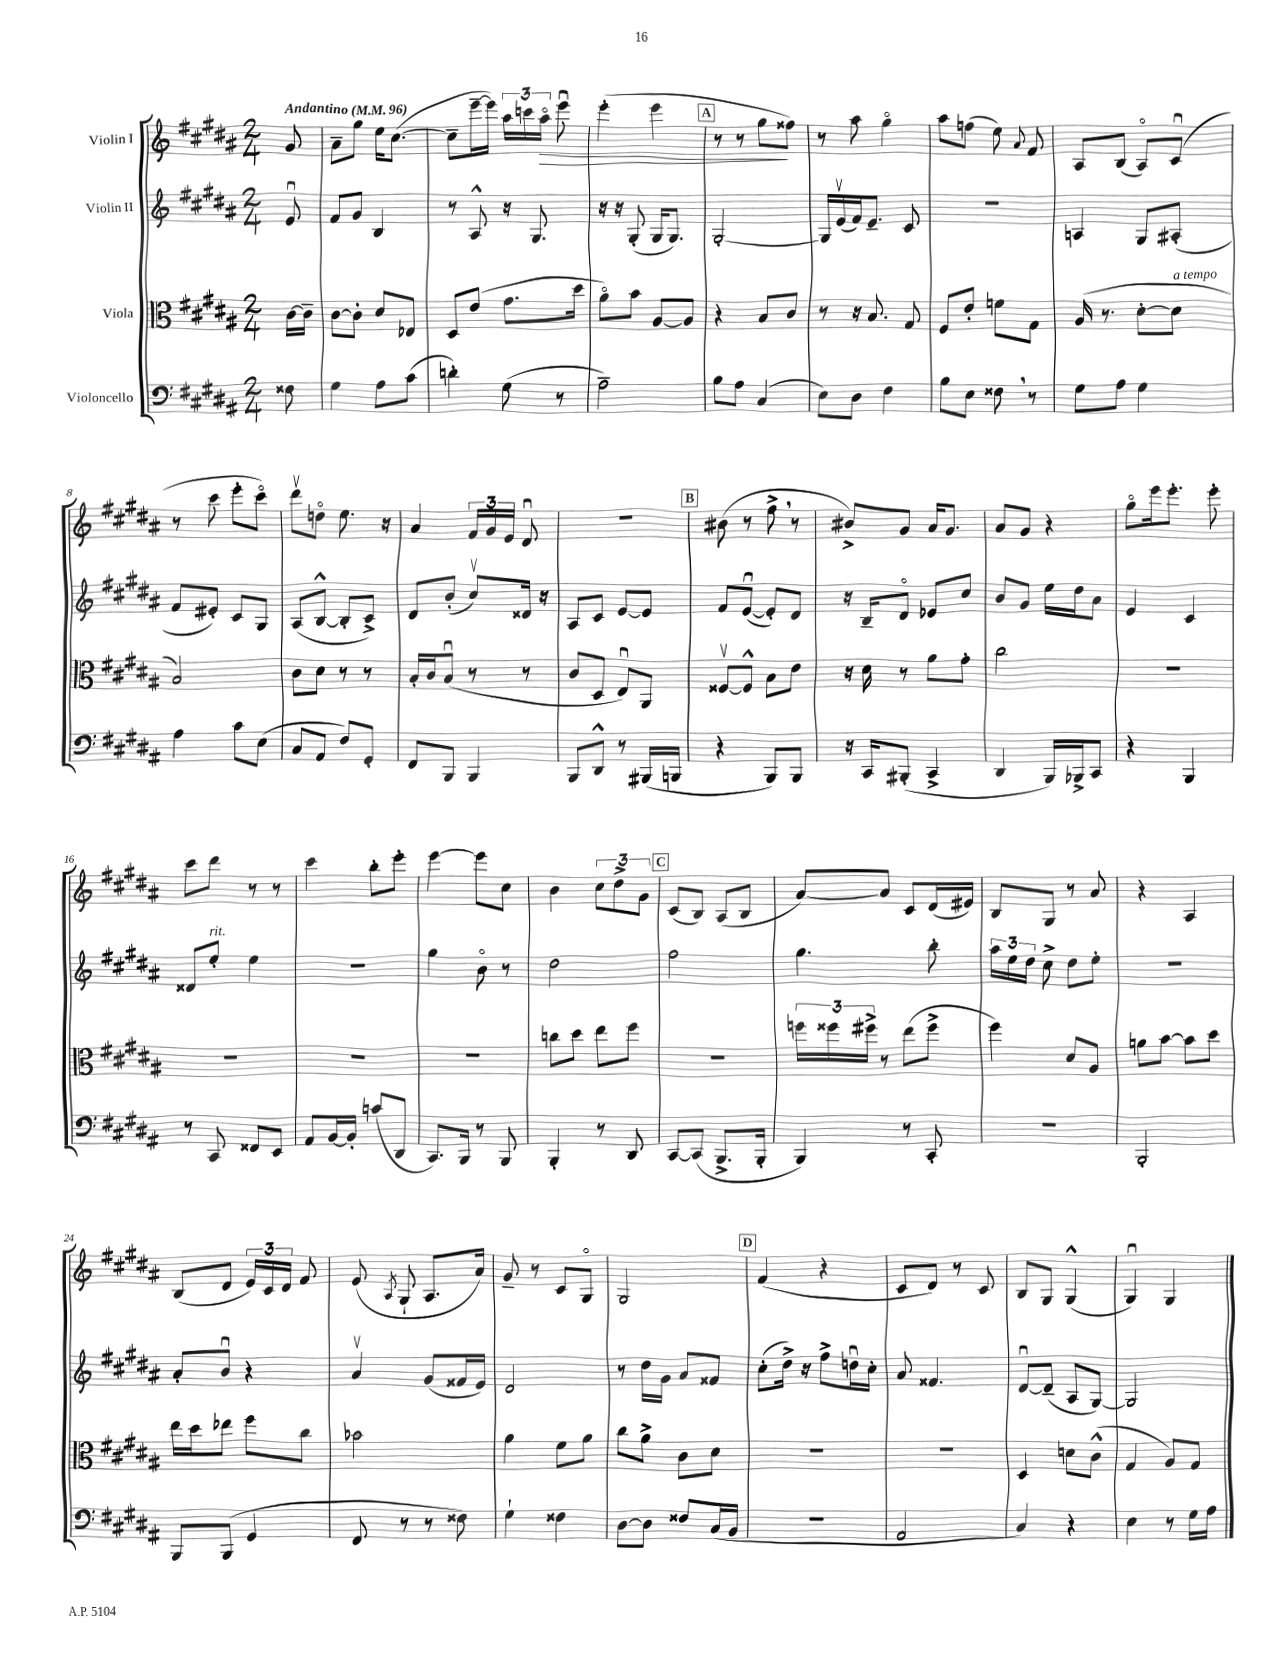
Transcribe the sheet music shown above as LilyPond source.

<<
\new StaffGroup <<
\new Staff = "s0" \with { instrumentName = "Violin I" } {
    \clef treble \key b \major \numericTimeSignature \time 2/4 \partial 8 \tempo "Andantino" 4 = 96
    \autoBeamOff gis'8 |
    ais'8[-- gis''8] e''16[ cis''8.]~( |
    cis''8[-- e'''16~-- e'''16]) \tuplet 3/2 { ais''16[ c'''16 ais''16]\flageolet\> } e'''8\downbow |
    e'''4-.( e'''4 |
    \mark \markup { \box "A" } r8 r8 gis''8[\! fisis''8]) |
    r8 ais''8 gis''4\flageolet |
    ais''8[ f''8]( e''8) \appoggiatura { ais'8 } fis'8 |
    ais8[ b8]( ais8[\flageolet) cis'8]\downbow( |
    r8 cis'''8 e'''8[-. cis'''8]\flageolet) |
    dis'''8[\upbow d''8]\flageolet e''8. r16 |
    ais'4 \tuplet 3/2 { fis'16[ gis'16 e'16] } dis'8\downbow |
    R2 |
    \mark \markup { \box "B" } bis'8( r8 fis''8-> \breathe r8 |
    bis'8[->) gis'8] ais'16[ gis'8.] |
    ais'8[ gis'8] r4 |
    gis''8[\flageolet e'''16 e'''8.]-. e'''8-. |
    cis'''8[ dis'''8] r8 r8 |
    cis'''4 b''8[-. e'''8]-. |
    e'''4~ e'''8[ cis''8] |
    b'4 \tuplet 3/2 { cis''8[ dis''8-> gis'8] } |
    \mark \markup { \box "C" } cis'8[( b8]) ais8[( b8] |
    ais'8[~) ais'8] cis'8[ dis'16( eis'16]) |
    b8[ gis8] r8 ais'8 |
    r4 ais4 |
    b8[( dis'8] \tuplet 3/2 { e'16[) cis'16 dis'16] } fis'8 |
    e'8( \acciaccatura { ais8 } gis8-! ais8.[ ais'16]) |
    gis'8-- r8 cis'8[ gis8]\flageolet |
    gis2 |
    \mark \markup { \box "D" } fis'4( r4 |
    cis'8[ dis'8]) r8 cis'8 |
    b8[ gis8] gis4-^( |
    gis4\downbow) gis4 \bar "|." |
}
\new Staff = "s1" \with { instrumentName = "Violin II" } {
    \clef treble \key b \major \numericTimeSignature \time 2/4 \partial 8
    \autoBeamOff e'8\downbow |
    fis'8[ gis'8] b4 |
    r8 ais8-^ r16 gis8. |
    r16 r16 gis8-.( gis16[ gis8.]) |
    \mark \markup { \box "A" } gis2~-. |
    gis16[ e'16\upbow( fis'16) e'8.]-- cis'8 |
    r2 |
    a4 gis8[ ais8]-.( |
    fis'8[ eis'8]-.) cis'8[ gis8] |
    ais8[( b8]~-^ b8[-. cis'8]->) |
    dis'8[ b'8]-.( cis''8[\upbow) disis'16] r16 |
    ais8[ cis'8] e'8[~ e'8] |
    \mark \markup { \box "B" } fis'8[ e'8]~\downbow( e'8[-.) dis'8] |
    r16 b16[-- dis'8]\flageolet ees'8[ cis''8] |
    b'8[ gis'8] e''16[ dis''16 ais'8] |
    e'4 cis'4 |
    disis'8[ e''8]-.^\markup { \italic "rit." } e''4 |
    r2 |
    gis''4 b'8\flageolet r8 |
    dis''2 |
    \mark \markup { \box "C" } fis''2 |
    gis''4. b''8-. |
    \tuplet 3/2 { ais''16[ e''16 dis''16] } cis''8-> dis''8[ e''8]-. |
    R2 |
    ais'8[-. b'8]\downbow r4 |
    ais'4\upbow gis'8[( fisis'16 e'16]) |
    dis'2 |
    r8 dis''16[ gis'16] ais'8[ fisis'8] |
    \mark \markup { \box "D" } cis''8[-.( dis''16]->) r16 fis''8[-> d''16\downbow cis''16]-. |
    ais'8 fisis'4. |
    dis'8[~\downbow dis'8]--( ais8[ gis8]~) |
    gis2 \bar "|." |
}
\new Staff = "s2" \with { instrumentName = "Viola" } {
    \clef alto \key b \major \numericTimeSignature \time 2/4 \partial 8
    \autoBeamOff cis'16[~ cis'16]-- |
    cis'8[~ cis'8]-. dis'8[ ees8] |
    dis8[ e'8]( gis'8.[ dis''16] |
    ais'8[\flageolet) b'8] ais8[~ ais8] |
    \mark \markup { \box "A" } r4 b8[ cis'8] |
    r8 r16 b8. gis8 |
    fis8[ e'8]-. f'8[ gis8] |
    ais16( r8. dis'8[~-. dis'8]^\markup { \italic "a tempo" } |
    b2) |
    cis'8[ dis'8] r8 r8 |
    b16[-. cis'16 b8]\downbow( r8 r8 |
    cis'8[ dis8] e8[\downbow) ais,8] |
    \mark \markup { \box "B" } fisis8[~\upbow fisis8]-^ b8[ e'8] |
    r16 dis'16 r8 ais'8[ gis'8]-. |
    cis''2 |
    R2 |
    R2 |
    R2 |
    R2 |
    c''8[ dis''8] e''8[ fis''8] |
    \mark \markup { \box "C" } R2 |
    \tuplet 3/2 { f''16[ fisis''16 fis''16]-> } r8 e''8[( fis''8]-> |
    fis''4) dis'8[ ais8] |
    a'8[ b'8]~ b'8[ dis''8] |
    e''16[ dis''16 ees''8] fis''8[ cis''8] |
    bes'2 |
    ais'4 fis'8[ ais'8] |
    cis''8[ ais'8]-> cis'8[ dis'8] |
    \mark \markup { \box "D" } r2 |
    R2 |
    dis4 d'8[ cis'8]-^( |
    gis4 ais8[) gis8] \bar "|." |
}
\new Staff = "s3" \with { instrumentName = "Violoncello" } {
    \clef bass \key b \major \numericTimeSignature \time 2/4 \partial 8
    \autoBeamOff fisis8 |
    gis4 ais8[ cis'8]( |
    d'4-.) gis8( r8 |
    ais2--) |
    \mark \markup { \box "A" } b8[ ais8] cis4( |
    e8[) dis8] fis4 |
    b8[ e8] fisis8 \breathe r8 |
    gis8[ ais8] gis4 |
    ais4 cis'8[ e8]( |
    cis8[ ais,8] fis8[) gis,8]-. |
    fis,8[ b,,8] b,,4 |
    b,,8[ dis,8]-^ r8 bis,,16[( b,,16] |
    \mark \markup { \box "B" } r4 b,,8[) b,,8] |
    r16 cis,16[ bis,,8]-.( cis,4-> |
    dis,4 b,,16[) bes,,16-> cis,8] |
    r4 b,,4 |
    r8 cis,8 fisis,8[ e,8] |
    ais,8[ b,16~ b,16]-. c'8[( dis,8] |
    cis,8.[) b,,16] r8 b,,8 |
    b,,4-. r8 dis,8 |
    \mark \markup { \box "C" } cis,8[~ cis,8]( b,,8.[-> b,,16]-. |
    b,,4) r8 cis,8-. |
    R2 |
    b,,2-. |
    b,,8[ b,,8]( gis,4 |
    fis,8 r8 r8 fisis8) |
    gis4-! fisis4 |
    dis8[~ dis8] fisis8[ cis16( b,16] |
    \mark \markup { \box "D" } R2 |
    ais,2 |
    cis4) r4 |
    e4 r8 gis16[ ais16] \bar "|." |
}
>>
>>
